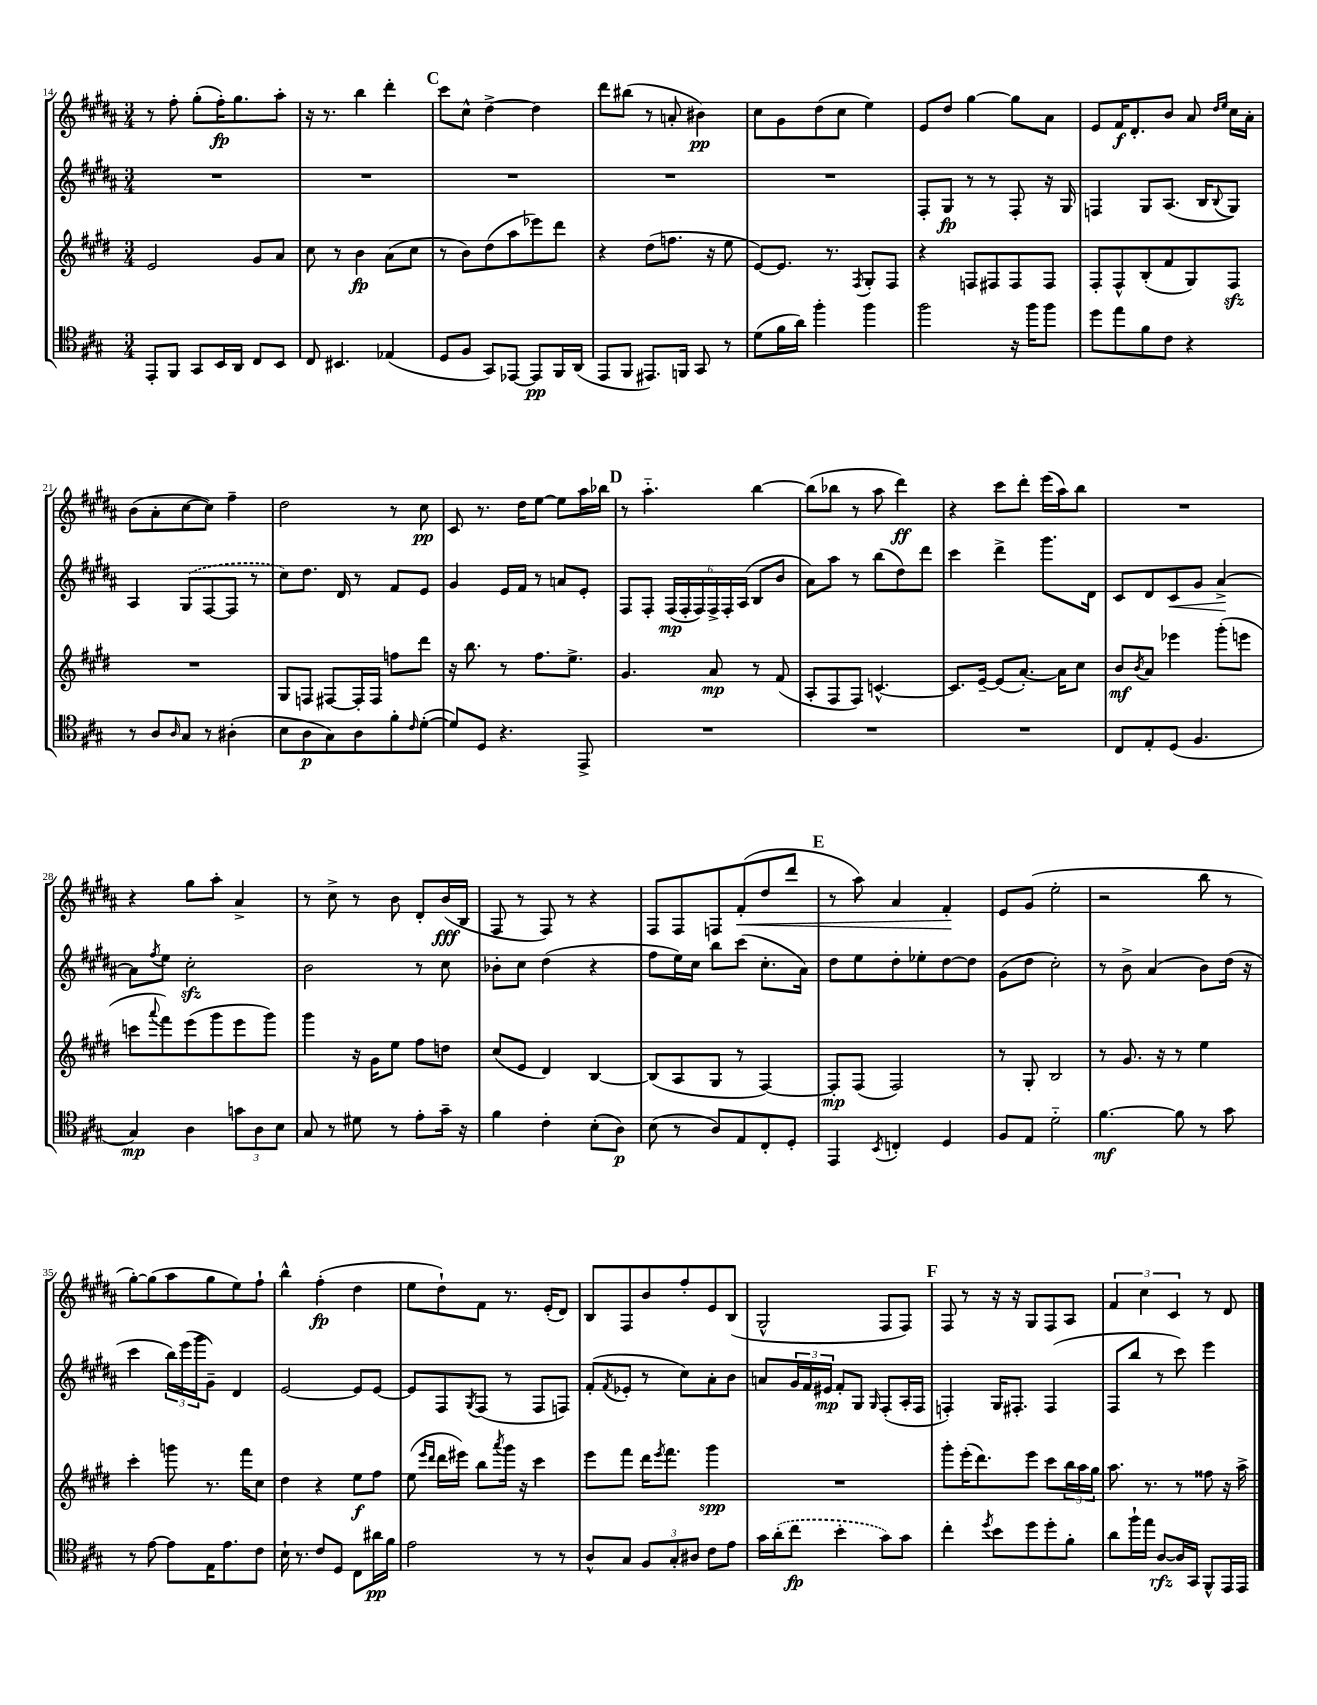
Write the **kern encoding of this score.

**kern	**dynam	**kern	**dynam	**kern	**dynam	**kern	**dynam
*part4	*part4	*part3	*part3	*part2	*part2	*part1	*part1
*staff4	*staff4	*staff3	*staff3	*staff2	*staff2	*staff1	*staff1
*clefC4	*	*clefG2	*	*clefG2	*	*clefG2	*
*k[f#c#g#]	*	*k[f#c#g#d#]	*	*k[f#c#g#d#a#]	*	*k[f#c#g#d#a#]	*
*M3/4	*	*M3/4	*	*M3/4	*	*M3/4	*
=14	=14	=14	=14	=14	=14	=14	=14
8EE'/L	.	2e/	.	2.r	.	8r	.
8FF#/J	.	.	.	.	.	8ff#'\	.
8GG#/L	.	.	.	.	.	(8gg#'\L	.
16BB/L	.	.	.	.	.	16ff#'\K)	fp
16AA/JJ	.	.	.	.	.	8.gg#\	.
8C#/L	.	8g#/L	.	.	.	.	.
8BB/J	.	8a/J	.	.	.	8aa#'\J	.
=15	=15	=15	=15	=15	=15	=15	=15
8C#/	.	8cc#\	.	2.r	.	16r	.
.	.	.	.	.	.	8.r	.
4.BB#X/	.	8r	.	.	.	.	.
.	.	4b\	fp	.	.	4bb\	.
(4E-X/	.	(8a\L	.	.	.	4ddd#'\	.
.	.	8cc#\J	.	.	.	.	.
!!LO:REH:place=s1:t=C
=16	=16	=16	=16	=16	=16	=16	=16
8D/L	.	8r	.	2.r	.	8ccc#\L	.
8F#/J	.	8b\L)	.	.	.	8cc#^^\J	.
8GG#/L)	.	(8dd#\	.	.	.	[4dd#^\	.
[8EE-X/J	.	8aa\	.	.	.	.	.
8EE-/L]	pp	8eee-X\)	.	.	.	4dd#\]	.
16FF#/L	.	8ddd#\J	.	.	.	.	.
(16AA/JJ	.	.	.	.	.	.	.
=17	=17	=17	=17	=17	=17	=17	=17
8EE/L	.	4r	.	2.r	.	8ddd#\L	.
8FF#/J	.	.	.	.	.	(8bb#X\J	.
8.EE#X/L)	.	(8dd#\L	.	.	.	8r	.
.	.	8.ffn\J	.	.	.	8an'/	.
16FFn/Jk	.	.	.	.	.	.	.
8GG#/	.	.	.	.	.	4b#X\)	pp
.	.	16r	.	.	.	.	.
8r	.	8ee\	.	.	.	.	.
=18	=18	=18	=18	=18	=18	=18	=18
(8d\L	.	[8e/L)	.	2.r	.	8cc#\L	.
16f#\L	.	8.e/J]	.	.	.	8g#\	.
16a\JJ)	.	.	.	.	.	.	.
4ff#'\	.	.	.	.	.	(8dd#\	.
.	.	8.r	.	.	.	.	.
.	.	.	.	.	.	8cc#\J	.
.	.	8qF#/	.	.	.	.	.
4ff#\	.	8G#'/L	.	.	.	4ee\)	.
.	.	8F#/J	.	.	.	.	.
=19	=19	=19	=19	=19	=19	=19	=19
2ff#\	.	4r	.	8F#'/L	.	8e/L	.
.	.	.	.	8G#/J	fp	8dd#/J	.
.	.	8Fn/L	.	8r	.	[4gg#\	.
.	.	8F#X/	.	8r	.	.	.
16r	.	8F#/	.	8F#'/	.	8gg#\L]	.
16ff#\KL	.	.	.	.	.	.	.
8ff#\J	.	8F#/J	.	16r	.	8a#\J	.
.	.	.	.	16G#/	.	.	.
=20	=20	=20	=20	=20	=20	=20	=20
8dd\L	.	8F#'/L	.	4Fn/	.	8e/L	.
8ee\	.	8F#^^/	.	.	.	16f#/K	f
.	.	.	.	.	.	8.d#'/	.
8f#\	.	(8B'/	.	8G#/L	.	.	.
8c#\J	.	8f#/	.	(8.A#/J	.	8b/J	.
4r	.	8G#/)	.	.	.	8a#/	.
.	.	.	.	16B/KL	.	.	.
.	.	.	.	.	.	16qqdd#/LL	.
.	.	.	.	8qqB/	.	16qqee/JJ	.
.	.	8F#zz/J	.	8G#/J)	.	16cc#\LL	.
.	.	.	.	.	.	16a#'\JJ	.
!!LO:LB:g=z
=21	=21	=21	=21	=21	=21	=21	=21
8r	.	2.r	.	4A#/	.	(8b\L	.
8A/L	.	.	.	.	.	8a#'\	.
16qqA/	.	.	.	.	.	.	.
8G#/J	.	.	.	(8G#/L	.	[8cc#\	.
8r	.	.	.	[8F#/	.	8cc#\J])	.
(4A#X'\	.	.	.	8F#/J]	.	4ff#~\	.
.	.	.	.	8r	.	.	.
=22	=22	=22	=22	=22	=22	=22	=22
8B\L	.	8G#/L	.	8cc#\L)	.	2dd#\	.
8A\	p	8Fn/J	.	8.dd#\J	.	.	.
8G#\)	.	[8F#X/L	.	.	.	.	.
.	.	.	.	16d#/	.	.	.
8A\	.	16F#'/L]	.	8r	.	.	.
.	.	16F#/JJ	.	.	.	.	.
8f#'\	.	8ffn\L	.	8f#/L	.	8r	.
16qqc#/	.	.	.	.	.	.	.
([8d'\J	.	8ddd#\J	.	8e/J	.	8cc#\	pp
=23	=23	=23	=23	=23	=23	=23	=23
8d/L])	.	16r	.	4g#/	.	8c#/	.
.	.	8.bb\	.	.	.	.	.
8D/J	.	.	.	.	.	8.r	.
4.r	.	8r	.	16e/LL	.	.	.
.	.	.	.	16f#/JJ	.	16dd#\KL	.
.	.	8.ff#\L	.	8r	.	[8ee\J	.
.	.	.	.	8an/L	.	8ee\L]	.
.	.	8.ee^\J	.	.	.	.	.
8EE^/	.	.	.	8e'/J	.	16aa#\L	.
.	.	.	.	.	.	16bb-X\JJ	.
!!LO:REH:place=s1:t=D
=24	=24	=24	=24	=24	=24	=24	=24
2.r	.	4.g#/	.	8F#/L	.	8r	.
.	.	.	.	8F#'/J	.	4.aa#\	.
.	.	.	.	(24F#/LL	mp	.	.
.	.	.	.	24F#'/	.	.	.
.	.	.	.	24F#/)	.	.	.
.	.	8a/	mp	24F#^/	.	.	.
.	.	.	.	24F#'/	.	.	.
.	.	.	.	(24A#/JJ	.	.	.
.	.	8r	.	8B/L	.	[4bb\	.
.	.	(8f#/	.	8b/J	.	.	.
=25	=25	=25	=25	=25	=25	=25	=25
2.r	.	8A'/L	.	8a#\L)	.	(8bb\L]	.
.	.	8F#/	.	8aa#\J	.	8bb-X\J	.
.	.	8F#/J)	.	8r	.	8r	.
.	.	[4.cn^^/	.	(8bb\L	.	8aa#\	.
.	.	.	.	8dd#\)	.	4ddd#\)	ff
.	.	.	.	8ddd#\J	.	.	.
=26	=26	=26	=26	=26	=26	=26	=26
2.r	.	8.c/L]	.	4ccc#\	.	4r	.
.	.	[16e~/Jk	.	.	.	.	.
.	.	(8e/L]	.	4ddd#^\	.	8ccc#\L	.
.	.	[8.a'/J)	.	.	.	8ddd#'\J	.
.	.	.	.	8.ggg#\L	.	(16eee\LL	.
.	.	16a\KL]	.	.	.	16aa#\J)	.
.	.	8cc#\J	.	.	.	8bb\J	.
.	.	.	.	16d#\Jk	.	.	.
=27	=27	=27	=27	=27	=27	=27	=27
8C#/L	.	8b/L	mf	8c#/L	.	2.r	.
.	.	8qb/	.	.	.	.	.
8E'/	.	8a/J	.	8d#/	.	.	.
!	!	!	!	!	!LO:HP:b	!	!
(8D/J	.	4eee-X\	.	8c#/	<	.	.
4.F#/	.	.	.	8g#/J	.	.	.
.	.	(8ggg#'\L	.	[4a#^/	.	.	.
.	.	8eeen\J	.	.	.	.	.
.	.	.	.	.	[	.	.
!!LO:LB:g=z
=28	=28	=28	=28	=28	=28	=28	=28
4G#/)	mp	8cccn\L	.	8a#\L]	.	4r	.
.	.	8qqaaa/	.	8qff#/	.	.	.
.	.	8fff#\)	.	8ee\J	.	.	.
4A\	.	(8eee\	.	2cc#zz'\	.	8gg#\L	.
.	.	8ggg#\	.	.	.	8aa#'\J	.
12gn\L	.	8eee\	.	.	.	4a#^/	.
12A\	.	.	.	.	.	.	.
.	.	8ggg#\J)	.	.	.	.	.
12B\J	.	.	.	.	.	.	.
=29	=29	=29	=29	=29	=29	=29	=29
8G#/	.	4ggg#\	.	2b\	.	8r	.
8r	.	.	.	.	.	8cc#^\	.
8d#X\	.	16r	.	.	.	8r	.
.	.	16g#\KL	.	.	.	.	.
8r	.	8ee\J	.	.	.	8b\	.
8e'\L	.	8ff#\L	.	8r	.	8d#'/L	.
16g#~\Jk	.	8ddn\J	.	8cc#\	.	(16b/L	fff
16r	.	.	.	.	.	16B/JJ	.
=30	=30	=30	=30	=30	=30	=30	=30
4f#\	.	(8cc#/L	.	8b-X'\L	.	8F#/	.
.	.	8e/J	.	8cc#\J	.	8r	.
4c#'\	.	4d#/)	.	(4dd#\	.	8F#/)	.
.	.	.	.	.	.	8r	.
(8B'\L	.	[4B/	.	4r	.	4r	.
8A\J)	p	.	.	.	.	.	.
=31	=31	=31	=31	=31	=31	=31	=31
(8B\	.	(8B/L]	.	8ff#\L	.	8F#/L	.
8r	.	8A/	.	16ee\L)	.	8F#/	.
.	.	.	.	16cc#\JJ	.	.	.
8A/L)	.	8G#/J	.	8bb\L	.	8Fn/	.
!	!	!	!	!	!	!	!LO:HP:b
8E/	.	8r	.	(8ccc#\J	.	(8f#'/	<
8C#'/	.	[4F#/)	.	8.cc#'\L	.	8dd#/	.
8D'/J	.	.	.	.	.	8ddd#/J	.
.	.	.	.	16a#\Jk)	.	.	.
!!LO:REH:place=s1:t=E
=32	=32	=32	=32	=32	=32	=32	=32
4EE/	.	8F#'/L]	mp	8dd#\L	.	8r	.
.	.	(8F#/J	.	8ee\	.	8aa#\)	.
8qBB/	.	.	.	.	.	.	.
4Cn'/	.	2F#/)	.	8dd#'\	.	4a#/	.
.	.	.	.	8ee-X'\	.	.	.
4D/	.	.	.	[8dd#\	.	4f#'/	.
.	.	.	.	8dd#\J]	.	.	.
.	.	.	.	.	.	.	[
=33	=33	=33	=33	=33	=33	=33	=33
8F#/L	.	8r	.	(8g#\L	.	8e/L	.
8E/J	.	8G#'/	.	8dd#\J	.	(8g#/J	.
2d\	.	2B/	.	2cc#'\)	.	2ee'\	.
=34	=34	=34	=34	=34	=34	=34	=34
[4.f#\	mf	8r	.	8r	.	2r	.
.	.	8.g#/	.	8b^\	.	.	.
.	.	.	.	(4a#/	.	.	.
.	.	16r	.	.	.	.	.
8f#\]	.	8r	.	.	.	.	.
8r	.	4ee\	.	8b\L)	.	8bb\	.
8g#\	.	.	.	(16dd#\Jk	.	8r	.
.	.	.	.	16r	.	.	.
!!LO:LB:g=z
=35	=35	=35	=35	=35	=35	=35	=35
8r	.	4ccc#'\	.	4ccc#\	.	[8gg#'\L)	.
[8e\	.	.	.	.	.	(8gg#\]	.
8e\L]	.	8gggn\	.	24bb\LL)	.	8aa#\	.
.	.	.	.	(24eee\	.	.	.
.	.	.	.	24ggg#\J	.	.	.
16E\K	.	8.r	.	8g#~\J)	.	8gg#\	.
8.e\	.	.	.	.	.	.	.
.	.	.	.	4d#/	.	8ee\)	.
.	.	16fff#\KL	.	.	.	.	.
8c#\J	.	8cc#\J	.	.	.	8ff#`\J	.
=36	=36	=36	=36	=36	=36	=36	=36
16B`\	.	4dd#\	.	[2e/	.	4bb^^\	.
8.r	.	.	.	.	.	.	.
8c#/L	.	4r	.	.	.	(4ff#'\	fp
8D/J	.	.	.	.	.	.	.
8C#\L	.	8ee\L	f	8e/L]	.	4dd#\	.
16a#X\L	pp	8ff#\J	.	[8e/J	.	.	.
16f#\JJ	.	.	.	.	.	.	.
=37	=37	=37	=37	=37	=37	=37	=37
2e\	.	(8ee\	.	8e/L]	.	8ee\L	.
.	.	16qqeee/LL	.	.	.	.	.
.	.	16qqddd#/JJ	.	.	.	.	.
.	.	16ddd#\LL	.	8F#/	.	8dd#`\)	.
.	.	16eee#X\JJ)	.	.	.	.	.
.	.	.	.	8qG#/	.	.	.
.	.	8bb\L	.	(8F#/J	.	8f#\J	.
.	.	8qaaa/	.	.	.	.	.
.	.	16ggg#\Jk	.	8r	.	8.r	.
.	.	16r	.	.	.	.	.
8r	.	4ccc#\	.	8F#/L	.	.	.
.	.	.	.	.	.	(16e'/KL	.
8r	.	.	.	8Fn/J)	.	8d#/J)	.
=38	=38	=38	=38	=38	=38	=38	=38
8A^^/L	.	8eee\L	.	(8f#'/L	.	8B/L	.
.	.	.	.	8qf#/	.	.	.
8G#/J	.	8fff#\J	.	8e-X'/J	.	8F#/	.
12F#/L	.	16ddd#\KL	.	8r	.	8b/	.
.	.	8qeee/	.	.	.	.	.
.	.	8.fff#\J	.	.	.	.	.
12G#'/	.	.	.	.	.	.	.
.	.	.	.	8cc#\L)	.	8ff#'/	.
12A#X/J	.	.	.	.	.	.	.
8c#\L	.	4ggg#\	spp	8a#'\	.	8e/	.
8e\J	.	.	.	8b\J	.	(8B/J	.
=39	=39	=39	=39	=39	=39	=39	=39
16g#\LL	.	2.r	.	8an/L	.	2G#^^/	.
(16a'\J	.	.	.	.	.	.	.
8cc#\J	fp	.	.	24g#/L	.	.	.
.	.	.	.	24f#/	.	.	.
.	.	.	.	24e#X/JJ	mp	.	.
4b'\	.	.	.	8f#'/L	.	.	.
.	.	.	.	8G#/J	.	.	.
.	.	.	.	16qqG#/	.	.	.
8g#\L)	.	.	.	(8F#'/L	.	8F#/L	.
8g#\J	.	.	.	16A#'/L	.	8F#/J)	.
.	.	.	.	16F#/JJ	.	.	.
!!LO:REH:place=s1:t=F
=40	=40	=40	=40	=40	=40	=40	=40
4cc#'\	.	8ggg#'\L	.	4Fn'/)	.	8F#/	.
.	.	(16eee'\K	.	.	.	8r	.
.	.	8.ddd#\)	.	.	.	.	.
8qdd/	.	.	.	.	.	.	.
8b\L	.	.	.	16G#/KL	.	16r	.
.	.	.	.	8.F#X'/J	.	16r	.
8dd\	.	8eee\J	.	.	.	8G#/L	.
8dd'\	.	8ccc#\L	.	(4F#/	.	8F#/	.
8f#'\J	.	24bb\L	.	.	.	8A#/J	.
.	.	24aa\	.	.	.	.	.
.	.	24gg#\JJ	.	.	.	.	.
=41	=41	=41	=41	=41	=41	=41	=41
8a\L	.	8.aa\	.	8F#/L	.	6f#/	.
16ff#`\L	.	.	.	8bb/J	.	.	.
.	.	.	.	.	.	6cc#\	.
16ee\JJ	.	8.r	.	.	.	.	.
[8A/L	rfz	.	.	8r	.	.	.
.	.	.	.	.	.	6c#/	.
16A/L]	.	8r	.	8ccc#\)	.	.	.
16GG#/JJ	.	.	.	.	.	.	.
8FF#^^/L	.	8ff##X\	.	4eee\	.	8r	.
16EE/L	.	16r	.	.	.	8d#/	.
16EE/JJ	.	16aa^\	.	.	.	.	.
==	==	==	==	==	==	==	==
*-	*-	*-	*-	*-	*-	*-	*-
